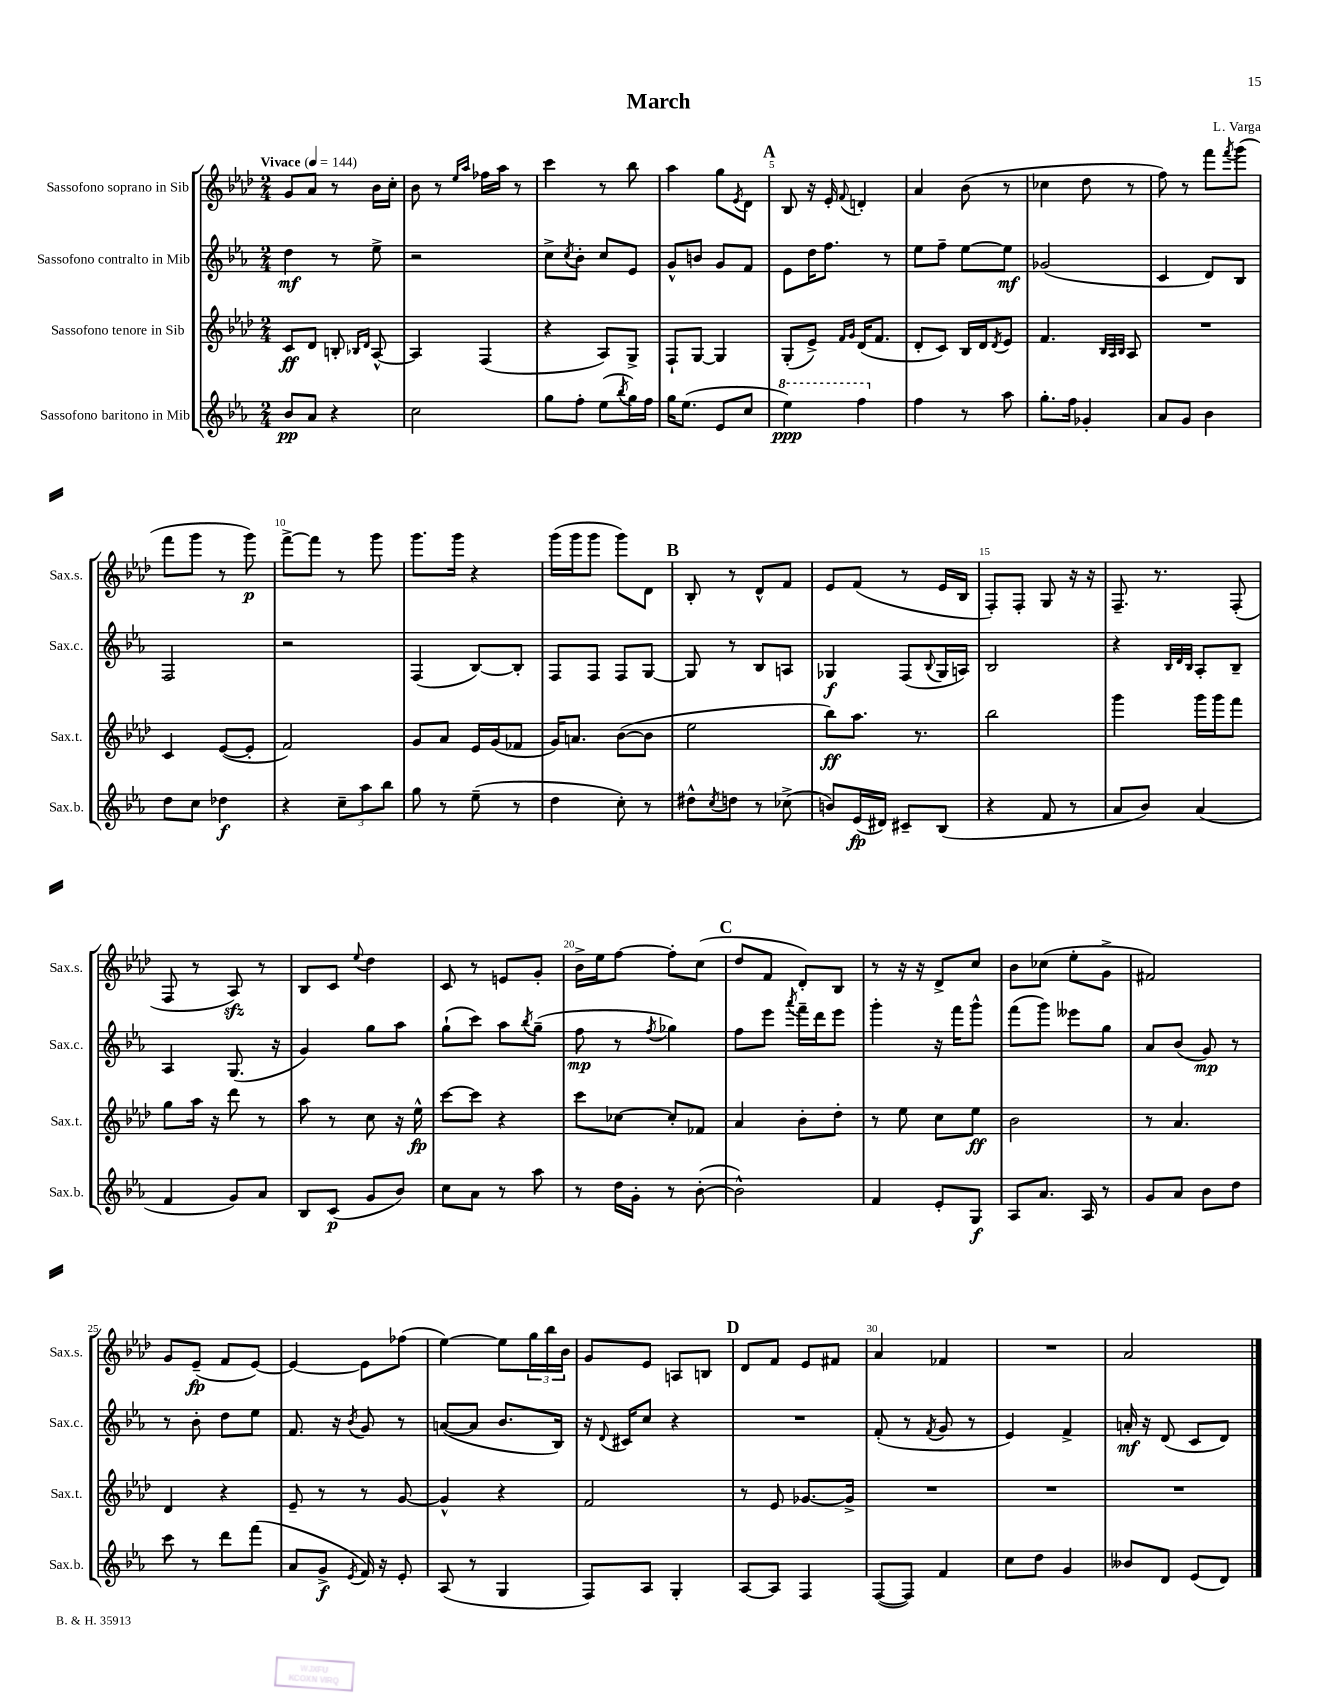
\header { title = "March" composer = "L. Varga" }
<<
\new StaffGroup <<
\new Staff = "s0" \with { instrumentName = "Sassofono soprano in Sib" shortInstrumentName = "Sax.s." } {
    \clef treble \key aes \major \numericTimeSignature \time 2/4 \tempo "Vivace" 4 = 144
    g'8 aes'8 r8 bes'16 c''16-. |
    bes'8 r8 \grace { ees''16 aes''16 } fes''16 aes''16 r8 |
    c'''4 r8 bes''8 |
    aes''4 g''8 \acciaccatura { ees'8 } des'8 |
    \mark \markup { \bold "A" } bes8 r16 ees'16-. \appoggiatura { f'8 } d'4-. |
    aes'4 bes'8( r8 |
    ces''4 des''8 r8 |
    f''8) r8 f'''8 \acciaccatura { f'''8 } g'''8( |
    f'''8 g'''8 r8 g'''8\p) |
    f'''8~-> f'''8 r8 g'''8 |
    g'''8. g'''16 r4 |
    g'''16( g'''16 g'''8 g'''8) des'8 |
    \mark \markup { \bold "B" } bes8-. r8 des'8-^ f'8 |
    ees'8 f'8( r8 ees'16 bes16 |
    f8-.) f8-. g8 r16 r16 |
    f8.-- r8. f8-.( |
    f8 r8 aes8\sfz) r8 |
    bes8 c'8 \appoggiatura { ees''8 } des''4 |
    c'8 r8 e'8 g'8-. |
    bes'16-> ees''16 f''8~ f''8-. c''8( |
    \mark \markup { \bold "C" } des''8 f'8 des'8-.) bes8 |
    r8 r16 r16 des'8-> c''8 |
    bes'8 ces''8( ees''8-. g'8-> |
    fis'2) |
    g'8 ees'8--\fp( f'8 ees'8~) |
    ees'4~ ees'8 fes''8( |
    ees''4~) ees''8 \tuplet 3/2 { g''16 bes''16 bes'16 } |
    g'8 ees'8 a8 b8 |
    \mark \markup { \bold "D" } des'8 f'8 ees'8 fis'8 |
    aes'4 fes'4 |
    R2 |
    aes'2 \bar "|." |
}
\new Staff = "s1" \with { instrumentName = "Sassofono contralto in Mib" shortInstrumentName = "Sax.c." } {
    \clef treble \key ees \major \numericTimeSignature \time 2/4
    d''4\mf r8 ees''8-> |
    r2 |
    c''8-> \acciaccatura { c''8 } bes'8-. c''8 ees'8 |
    g'8-^ b'8 g'8 f'8 |
    \mark \markup { \bold "A" } ees'8 d''16 f''8. r8 |
    ees''8 f''8-- ees''8~ ees''8\mf |
    ges'2( |
    c'4 d'8) bes8 |
    f2 |
    r2 |
    f4( bes8~) bes8-. |
    f8 f8 f8 g8~ |
    \mark \markup { \bold "B" } g8 r8 bes8 a8 |
    ges4\f f8( \appoggiatura { bes8 } ges16 a16) |
    bes2 |
    r4 \grace { bes32 d'32 bes32 } aes8-. bes8-- |
    aes4 g8.( r16 |
    g'4) g''8 aes''8 |
    g''8-!( c'''8) aes''8 \acciaccatura { bes''8 } g''8--( |
    f''8\mp r8 \acciaccatura { f''8 } ges''4) |
    \mark \markup { \bold "C" } f''8 ees'''8 \acciaccatura { aes'''8 } f'''16-- d'''16 ees'''8 |
    g'''4-. r16 f'''16 g'''8-^ |
    f'''8( g'''8) eeses'''8 g''8 |
    aes'8 bes'8( g'8\mp) r8 |
    r8 bes'8-. d''8 ees''8 |
    f'8. r16 \acciaccatura { bes'8 } g'8 r8 |
    a'8~( a'8 bes'8. bes16) |
    r16 \appoggiatura { d'8 } cis'16 c''8 r4 |
    \mark \markup { \bold "D" } R2 |
    f'8-.( r8 \acciaccatura { f'8 } g'8 r8 |
    ees'4) f'4-> |
    a'16-.\mf r16 d'8( c'8 d'8) \bar "|." |
}
\new Staff = "s2" \with { instrumentName = "Sassofono tenore in Sib" shortInstrumentName = "Sax.t." } {
    \clef treble \key aes \major \numericTimeSignature \time 2/4
    c'8\ff des'8 b8-. \grace { bes16 des'16 } aes8~-^ |
    aes4 f4( |
    r4 aes8) g8-> |
    f8-! g8~ g4 |
    \mark \markup { \bold "A" } g8-.( ees'8->) \grace { f'16 g'16 } des'16( f'8. |
    des'8-. c'8) bes16 des'16 \acciaccatura { des'8 } ees'8 |
    f'4. \grace { bes32 aes32 bes32 } aes8 |
    R2 |
    c'4 ees'8~( ees'8-. |
    f'2) |
    g'8 aes'8 ees'16 g'16( fes'8 |
    g'16) a'8. bes'8~( bes'8 |
    \mark \markup { \bold "B" } ees''2 |
    bes''8\ff) aes''8. r8. |
    bes''2 |
    g'''4 g'''16 g'''16 f'''8 |
    g''8 aes''16 r16 des'''8 r8 |
    aes''8 r8 c''8 r16 ees''16-^\fp |
    c'''8~ c'''8 r4 |
    c'''8 ces''8~ ces''8-. fes'8 |
    \mark \markup { \bold "C" } aes'4 bes'8-. des''8-. |
    r8 ees''8 c''8 ees''8\ff |
    bes'2 |
    r8 aes'4. |
    des'4 r4 |
    ees'8-- r8 r8 g'8~ |
    g'4-^ r4 |
    f'2 |
    \mark \markup { \bold "D" } r8 ees'8 ges'8.~ ges'16-> |
    R2 |
    R2 |
    R2 \bar "|." |
}
\new Staff = "s3" \with { instrumentName = "Sassofono baritono in Mib" shortInstrumentName = "Sax.b." } {
    \clef treble \key ees \major \numericTimeSignature \time 2/4
    bes'8\pp aes'8 r4 |
    c''2 |
    g''8 f''8-. ees''8( \acciaccatura { bes''8 } g''16) f''16 |
    g''16 ees''8.( ees'8 c''8 |
    \mark \markup { \bold "A" } \ottava #1 ees'''4\ppp) f'''4 \ottava #0 |
    f''4 r8 aes''8 |
    g''8.-. f''16 ges'4-. |
    aes'8 g'8 bes'4 |
    d''8 c''8 des''4\f |
    r4 \tuplet 3/2 { c''8-- aes''8 bes''8 } |
    g''8 r8 ees''8--( r8 |
    d''4 c''8-.) r8 |
    \mark \markup { \bold "B" } dis''8-^ \acciaccatura { c''8 } d''8 r8 ces''8->( |
    b'8) ees'16\fp( dis'16) cis'8-- bes8( |
    r4 f'8 r8 |
    aes'8 bes'8) aes'4( |
    f'4 g'8) aes'8 |
    bes8 c'8\p( g'8 bes'8) |
    c''8 aes'8 r8 aes''8 |
    r8 d''16 g'16-. r8 bes'8~-.( |
    \mark \markup { \bold "C" } bes'2-^) |
    f'4 ees'8-. g8\f |
    aes8 aes'8. aes16 r8 |
    g'8 aes'8 bes'8 d''8 |
    c'''8 r8 d'''8 f'''8( |
    aes'8 g'8->\f \acciaccatura { ees'8 } f'16) r16 ees'8-. |
    aes8( r8 g4 |
    f8) aes8 g4-. |
    \mark \markup { \bold "D" } aes8~ aes8 f4 |
    f8~( f8) f'4 |
    c''8 d''8 g'4 |
    beses'8 d'8 ees'8( d'8) \bar "|." |
}
>>
>>
\layout { \context { \Score \override BarNumber.break-visibility = ##(#f #t #t) barNumberVisibility = #(every-nth-bar-number-visible 5) } }
